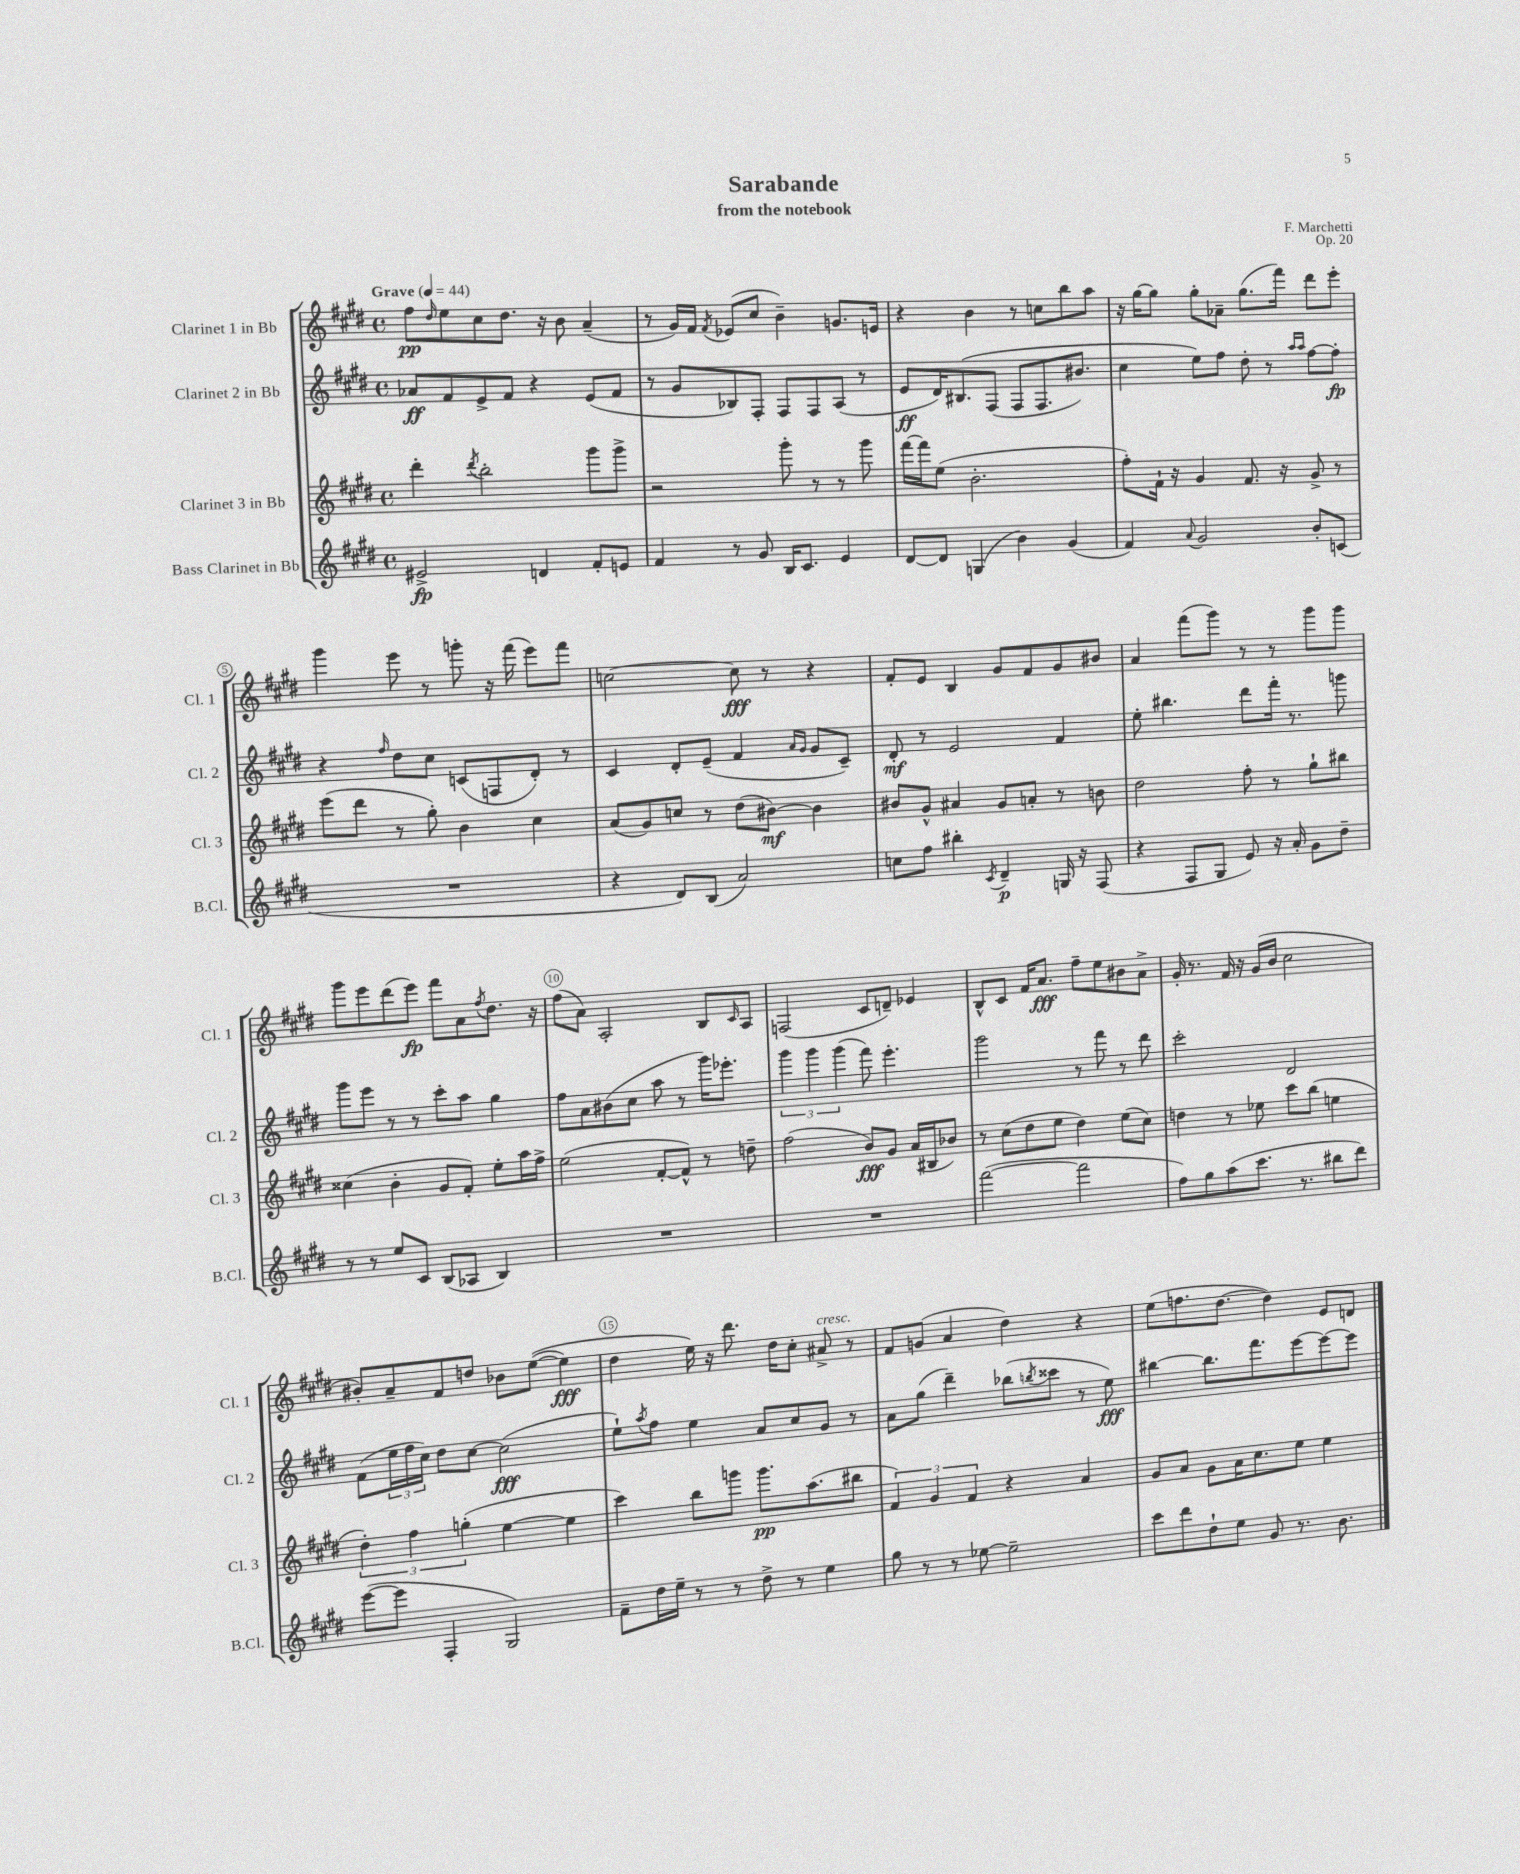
\header { title = "Sarabande" composer = "F. Marchetti" subtitle = "from the notebook" opus = "Op. 20" }
<<
\new StaffGroup <<
\new Staff = "s0" \with { instrumentName = "Clarinet 1 in Bb" shortInstrumentName = "Cl. 1" } {
    \clef treble \key e \major \defaultTimeSignature \time 4/4 \tempo "Grave" 4 = 44
    fis''8\pp \grace { dis''16 } e''8 cis''8 dis''8. r16 b'8 a'4--( |
    r8 gis'16) fis'16 \acciaccatura { fis'8 } ees'8( cis''8 b'4--) g'8. e'16 |
    r4 b'4 r8 c''8 b''8 a''8 |
    r16 gis''16~ gis''8 gis''8-. aes'8-- gis''8.( fis'''16) dis'''8 e'''8-. |
    gis'''4 e'''8 r8 g'''8-. r16 fis'''16( e'''8) fis'''8 |
    c''2~ c''8\fff r8 r4 |
    fis'8-. e'8 b4 gis'8 fis'8 gis'8 bis'8 |
    a'4 fis'''8( gis'''8) r8 r8 gis'''8 gis'''8 |
    gis'''8 e'''8 dis'''8( e'''8\fp) fis'''8 a'8 \acciaccatura { fis''8 } dis''8. r16 |
    fis''8( a'8) a2-. b8 \grace { cis'16 } a8 |
    f2( cis'8 d'8--) ees'4 |
    b8-^ cis'8 fis'16 a'8.\fff fis''8-- e''8 bis'8 a'8-> |
    gis'16-. r8. fis'16 r16 gis'16( b'16 cis''2 |
    bis'8-.) a'8-- fis'8 d''8 bes'8 e''8~(\( e''4\fff) |
    dis''4 e''16\) r16 dis'''8. dis''16 cis''8-. ais'8->^\markup { \italic "cresc." } r8 |
    fis'8 g'8( a'4 dis''4) r4 |
    e''8( f''8. dis''8.~ dis''4) e'8 d'8 \bar "|." |
}
\new Staff = "s1" \with { instrumentName = "Clarinet 2 in Bb" shortInstrumentName = "Cl. 2" } {
    \clef treble \key e \major \defaultTimeSignature \time 4/4
    aes'8\ff fis'8 e'8-> fis'8 r4 e'8( fis'8 |
    r8 gis'8 bes8) fis8-. fis8 fis8 a8( r8 |
    e'8\ff dis'16) bis8.\( fis8( fis8 fis8. bis'8.) |
    cis''4 e''8\) fis''8 dis''8-. r8 \grace { a''16 a''16 } fis''8~ fis''8-.\fp |
    r4 \grace { fis''16 } dis''8 cis''8 c'8( f8 dis'8-.) r8 |
    cis'4 dis'8-. e'8--( fis'4 \grace { a'16 gis'16 } gis'8 cis'8--) |
    dis'8-.\mf r8 e'2 fis'4 |
    e''8-. bis''4. dis'''8 fis'''16-. r8. g'''8 |
    gis'''8 e'''8 r8 r8 cis'''8-. a''8 gis''4 |
    fis''8 a'8 bis'8( cis''8 a''8 r8 gis'''16) ees'''8.-. |
    \tuplet 3/2 { gis'''4 gis'''4 gis'''4( } fis'''8) e'''4.-. |
    gis'''2 r8 fis'''8 r8 dis'''8 |
    cis'''2-. dis'2 |
    fis'8( \tuplet 3/2 { e''16 fis''16 cis''16) } dis''8 cis''8~ cis''2\fff( |
    e''8-!) \acciaccatura { a''8 } fis''8 e''4 a'8 cis''8 gis'8 r8 |
    a'8 gis''8( dis'''4--) bes''8( \acciaccatura { b''8 } cisis'''8 r8 e''8\fff) |
    bis''4~ bis''8. fis'''8. e'''8~ e'''8~ e'''8 \bar "|." |
}
\new Staff = "s2" \with { instrumentName = "Clarinet 3 in Bb" shortInstrumentName = "Cl. 3" } {
    \clef treble \key e \major \defaultTimeSignature \time 4/4
    dis'''4-. \acciaccatura { dis'''8 } b''2-. gis'''8 gis'''8-> |
    r2 gis'''8-. r8 r8 gis'''8 |
    fis'''16~ fis'''16 e''8( b'2.-. |
    fis''8-.) fis'16-! r16 gis'4 fis'8. r16 gis'8-> r8 |
    e'''8( dis'''8 r8 gis''8-.) b'4 cis''4 |
    a'8( gis'8) c''8 r8 dis''8( bis'8~\mf) bis'4 |
    bis'8 gis'8-^ ais'4 gis'8 a'8-. r8 b'8 |
    dis''2 fis''8-. r8 gis''8-! bis''8 |
    cisis''4( b'4-. gis'8 fis'8-.) e''8-. a''16 fis''16-> |
    e''2( fis'8~-. fis'8-^) r8 d''8-- |
    fis''2( b'8\fff) gis'8 a'16( bis16 bes'8) |
    r8 cis''8( dis''8 e''8 dis''4) e''8( cis''8) |
    d''4 r8 ees''8 cis'''8 b''8( e''4 |
    \tuplet 3/2 { dis''4-.) fis''4 g''4-.( } e''4~ e''4 |
    cis'''4) b''8 g'''8 g'''8.\pp a''8.( bis''8 |
    \tuplet 3/2 { fis'4) gis'4 fis'4 } r4 a'4 |
    gis'8 a'8 gis'8 a'16 cis''8. e''8 e''4 \bar "|." |
}
\new Staff = "s3" \with { instrumentName = "Bass Clarinet in Bb" shortInstrumentName = "B.Cl." } {
    \clef treble \key e \major \defaultTimeSignature \time 4/4
    eis'2->\fp d'4 fis'8-. e'8 |
    fis'4 r8 gis'8 b16 cis'8. e'4 |
    dis'8~ dis'8 g4( b'4) gis'4( |
    fis'4) \appoggiatura { a'8 } gis'2 b'8-. c'8( |
    R1 |
    r4 dis'8) b8( a'2) |
    c''8 fis''8 bis''4-. \acciaccatura { cis'8 } dis'4--\p g16 r16 fis8( |
    r4 fis8 gis8 e'8) r16 a'16-. gis'8 dis''8-- |
    r8 r8 e''8 cis'8 b8( aes8 b4) |
    R1 |
    R1 |
    fis'''2~( fis'''2 |
    fis''8) gis''8 a''8( cis'''8. r8. bis''8 dis'''8) |
    e'''8~( e'''8 fis4-. gis2) |
    fis'8-- dis''16 e''16-- r8 r8 dis''8-> r8 e''4 |
    gis''8 r8 r8 ees''8~ ees''2-- |
    cis'''8 dis'''8 dis''8-! e''8 gis'8 r8. b'8. \bar "|." |
}
>>
>>
\layout { \context { \Score \override BarNumber.break-visibility = ##(#f #t #t) barNumberVisibility = #(every-nth-bar-number-visible 5) \override BarNumber.stencil = #(make-stencil-circler 0.1 0.3 ly:text-interface::print) } }
